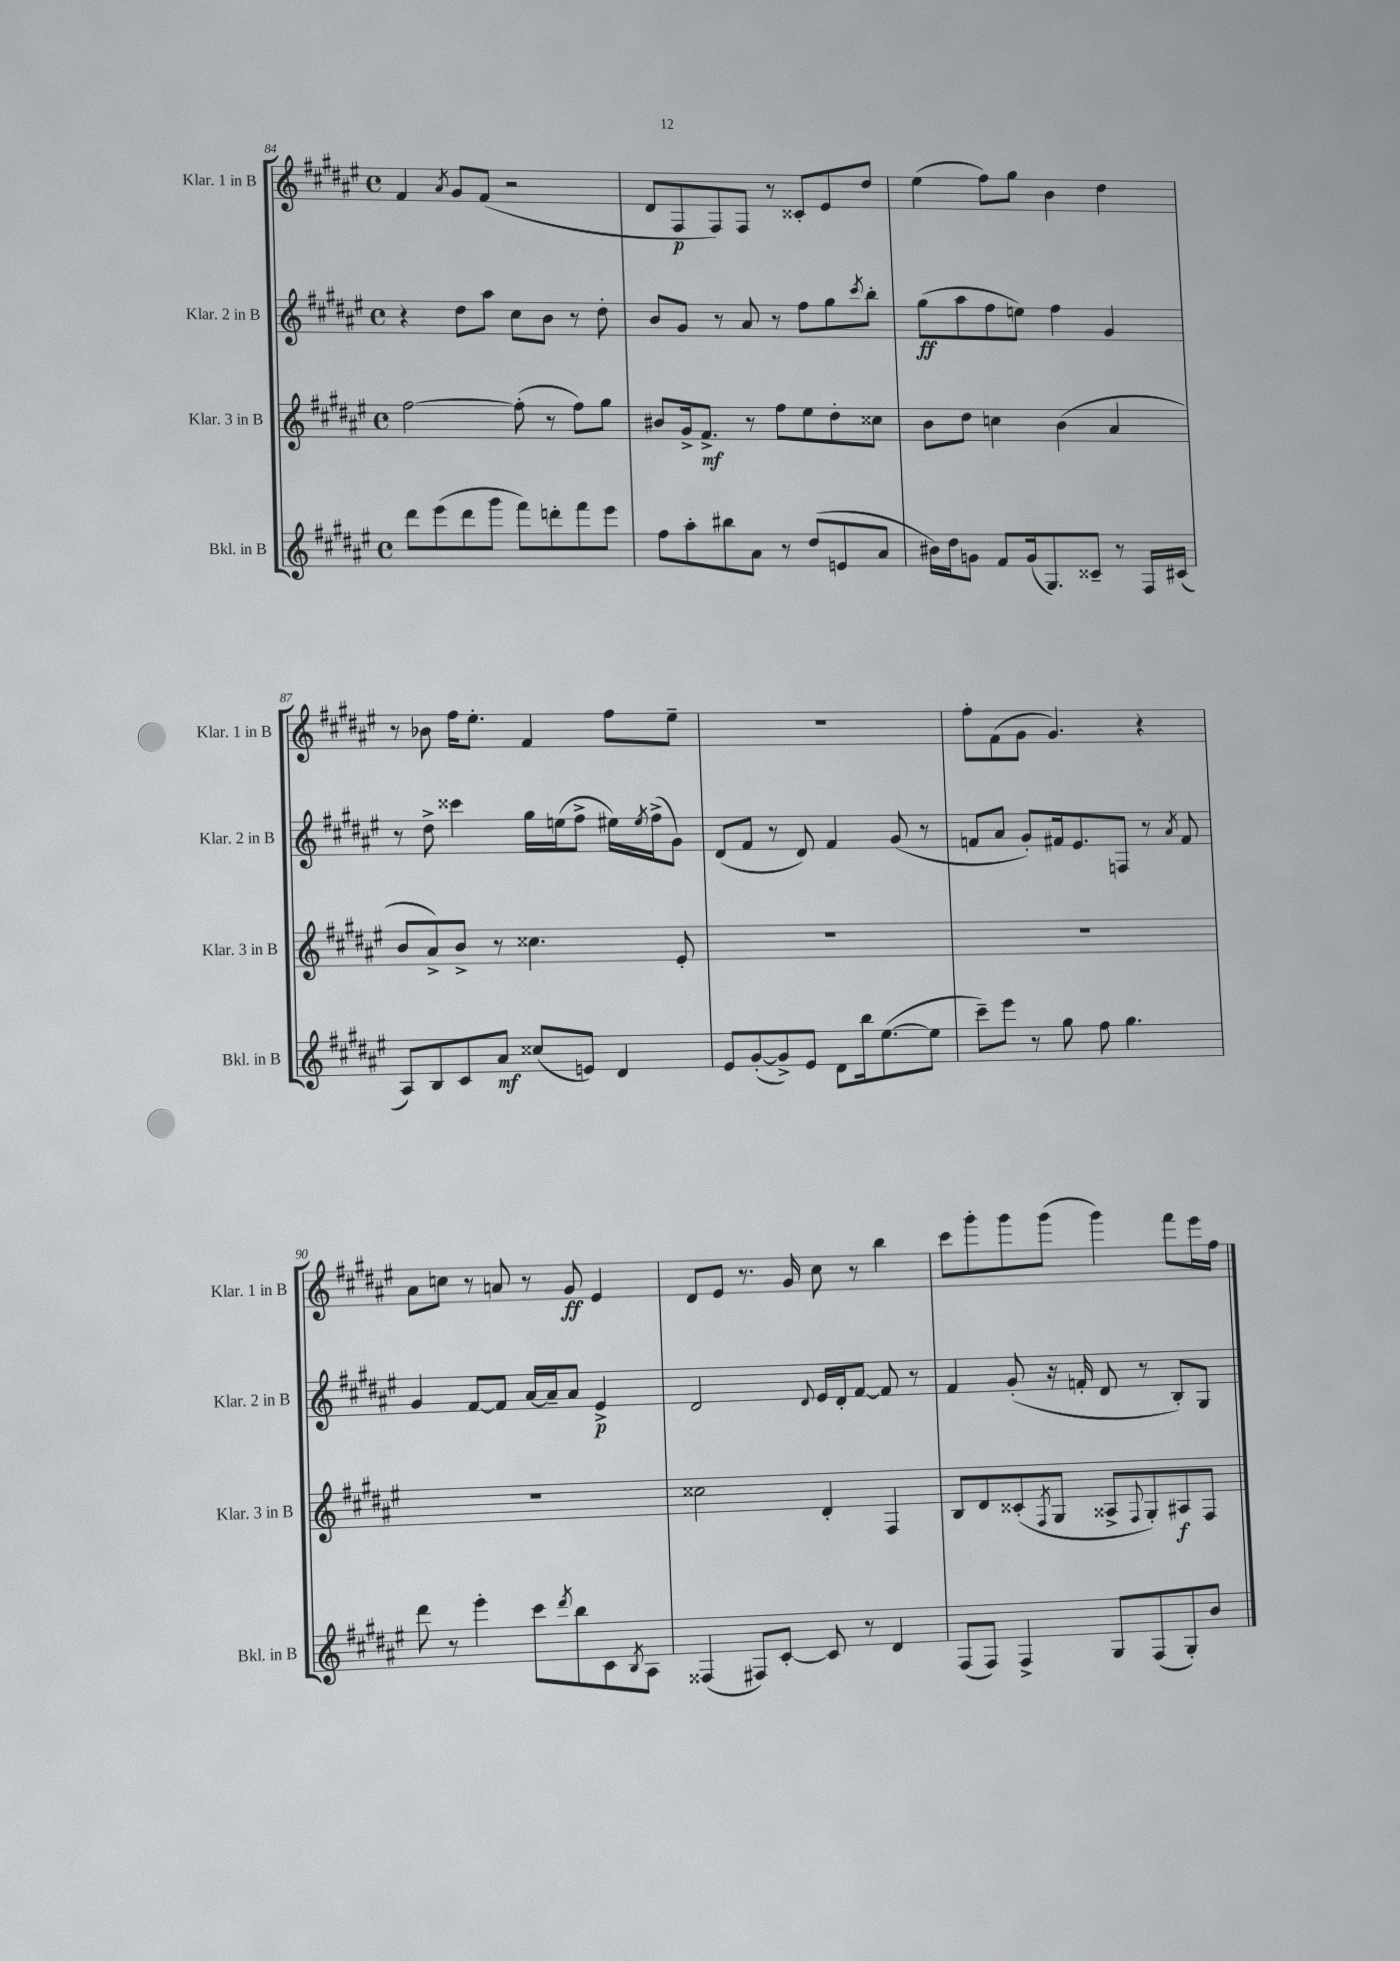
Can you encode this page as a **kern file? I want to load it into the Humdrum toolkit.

**kern	**kern	**kern	**kern
*staff4	*staff3	*staff2	*staff1
*clefG2	*clefG2	*clefG2	*clefG2
*k[f#c#g#d#a#e#]	*k[f#c#g#d#a#e#]	*k[f#c#g#d#a#e#]	*k[f#c#g#d#a#e#]
*M4/4	*M4/4	*M4/4	*M4/4
*met(c)	*met(c)	*met(c)	*met(c)
8ddd#	[2ff#	4r	4f#
(8eee#	.	.	.
.	.	.	8qa#
8ddd#	.	8dd#	8g#
8ggg#	.	8aa#	(8f#
8fff#)	(8ff#']	8cc#	2r
8ddd'	8r	8b	.
8fff#	8ff#)	8r	.
8eee#	8gg#	8dd#'	.
=	=	=	=
8ff#	8b#	8b	8d#
8aa#'	16g#^	8g#	8F#
.	8.f#^	.	.
8bb#	.	8r	8F#)
8a#	8r	8a#	8F#
8r	8ff#	8r	8r
(8dd#	8ee#	8ff#	8c##'
8e	8dd#'	8gg#	8e#
.	.	8qccc#	.
8a#	8cc##	8bb'	8dd#
=	=	=	=
16b#)	8b	(8gg#	(4ee#
16dd#	.	.	.
8g	8dd#	8aa#	.
8f#	4cc	8ff#	8ff#)
(16g	.	8ee)	8gg#
8.G#)	.	.	.
.	(4b	4ff#	4b
8c##~	.	.	.
8r	4a#	4g#	4dd#
16F#	.	.	.
(16c#	.	.	.
=	=	=	=
8A#)	8b	8r	8r
8B	8a#^)	8dd#^	8b-
8c#	8b^	4ccc##	16ff#
.	.	.	8.ee#'
8a#	8r	.	.
(8cc##	4.cc##	16gg#	4f#
.	.	(16ee	.
8e)	.	8ff#^	.
4d#	.	16ee#)	8ff#
.	.	8qee#	.
.	.	(16ff#^	.
.	8e#'	8g#)	8ee#~
=	=	=	=
8e#	1r	(8d#	1r
([8g#'	.	8f#	.
8g#^])	.	8r	.
8e#	.	8d#)	.
8d#	.	4f#	.
16bb	.	.	.
([8.ee#	.	.	.
.	.	(8g#	.
8ee#]	.	8r	.
=	=	=	=
8ccc#~)	1r	8f	8ff#'
8eee#	.	8a#	(8f#
8r	.	8g#')	8g#
8gg#	.	16f#	4.g#)
.	.	8.e#	.
8ff#	.	.	.
4.gg#	.	8F	.
.	.	8r	4r
.	.	8qa#	.
.	.	8f#	.
=	=	=	=
8ddd#	1r	4g#	8a#
8r	.	.	8cc
4eee#'	.	[8f#	8r
.	.	8f#]	8a
8ccc#	.	[16a#	8r
.	.	16a#~]	.
8qddd#	.	.	.
8bb	.	8a#	8g#
8c#	.	4e#^	4e#
8qB	.	.	.
8A#	.	.	.
=	=	=	=
(4F##	2cc##	2d#	8d#
.	.	.	8e#
8F#)	.	.	8.r
[8c#'	.	.	.
.	.	.	16g#
.	.	8qqd#	.
8c#]	4d#'	16e#	8cc#
.	.	16d#'	.
8r	.	[8f#	8r
4d#	4F#	8f#]	4bb
.	.	8r	.
=	=	=	=
(8F#	8B	4f#	8ccc#
8F#)	8d#	.	8ggg#'
4F#^	(8c##'	(8g#'	8ggg#
.	8qF#	.	.
.	8G#	16r	(8ggg#
.	.	16f'	.
8G#	8A##^	8d#	4ggg#)
.	8qqF#	.	.
(8F#	8G#')	8r	.
8G#')	8A#	8B')	8fff#
8b	8F#	8G#	16eee#
.	.	.	16ff#
==	==	==	==
*-	*-	*-	*-
